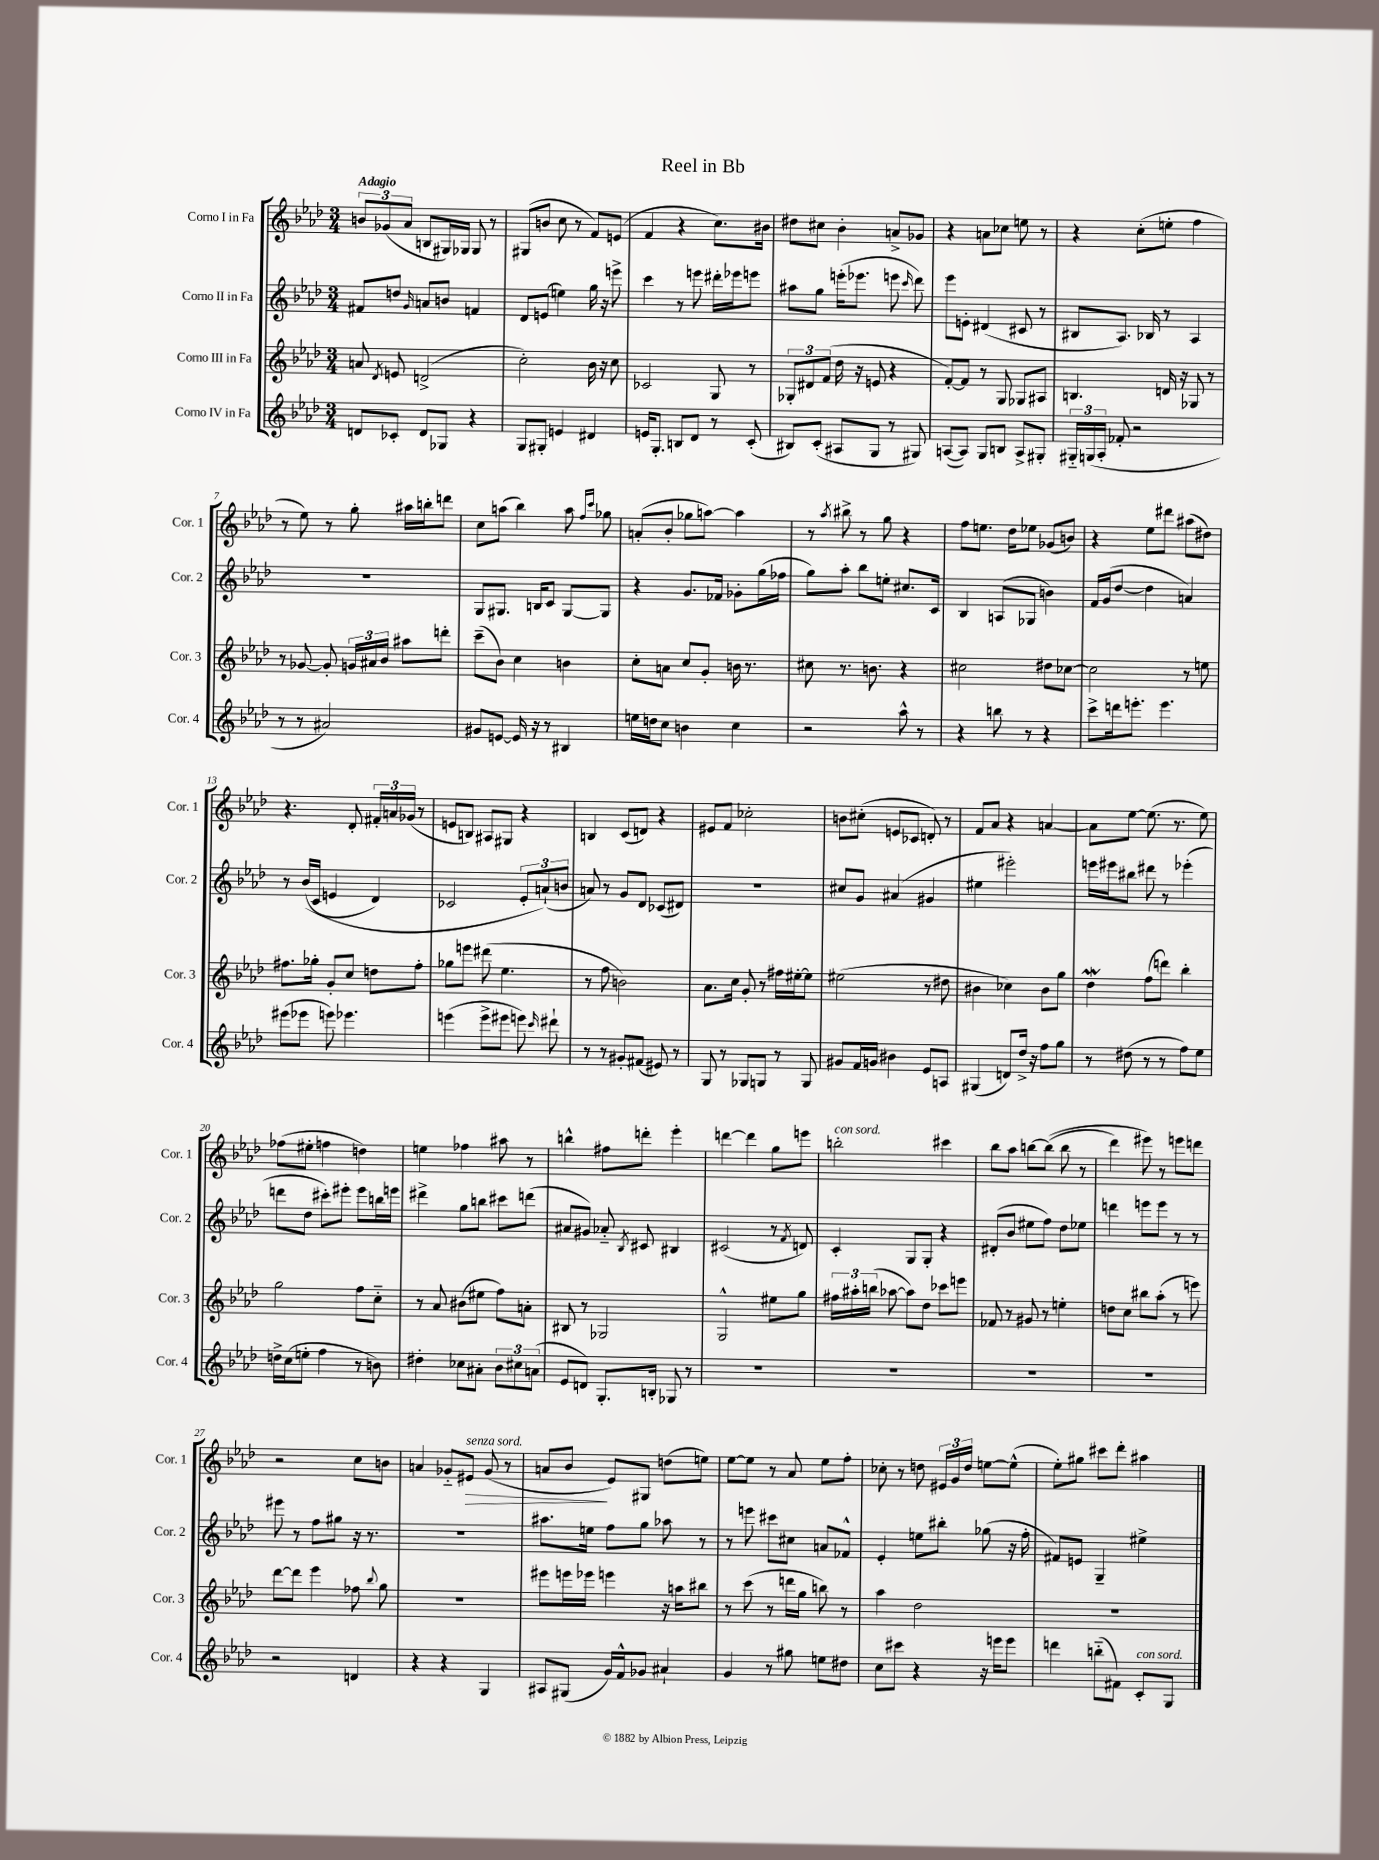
\header { title = "Reel in Bb" }
<<
\new StaffGroup <<
\new Staff = "s0" \with { instrumentName = "Corno I in Fa" shortInstrumentName = "Cor. 1" } {
    \clef treble \key aes \major \numericTimeSignature \time 3/4 \tempo "Adagio"
    \autoBeamOff \tuplet 3/2 { b'8[ ges'8( aes'8] } b8[ gis16) ges16] ges8 r8 |
    gis8[( b'8] c''8 r8 f'8[) e'8]( |
    f'4 r4 c''8.[) bis'16] |
    dis''8[ cis''8] bes'4-. a'8[-> ges'8] |
    r4 a'8[ ces''8] e''8 r8 |
    r4 c''8[-.( e''8]-. f''4 |
    r8 ees''8) r8 g''8-. ais''16[ b''16-. d'''8] |
    c''8[ a''8]( bes''4) a''8 \grace { f''16[ c'''16] } ges''8 |
    a'8[-.( bes'8]-. ges''8[ a''8]~) a''4 |
    r8 \acciaccatura { aes''8 } bis''8-> r8 g''8 r4 |
    f''8[ e''8.] des''16[ ees''8] ges'8[( b'8]) |
    r4 ees''8[ dis'''8] ais''8[( dis''8]) |
    r4. des'8-. \tuplet 3/2 { fis'16[-. a'16 ges'16]( } r8 |
    e'8[ b8]) ais8[ gis8] r4 |
    b4 c'8[( d'8]) r4 |
    eis'8[ f'8] ces''2-. |
    b'8[ cis''8]-.( e'8[ ces'8] d'8-.) r8 |
    f'8[ aes'8] r4 a'4~ |
    a'8[ ees''8]~ ees''8.( r8. ees''8) |
    fes''8[( eis''8]-. f''4 d''4) |
    e''4 fes''4 ais''8 r8 |
    b''4-^ fis''8[ d'''8]-. ees'''4-. |
    d'''4~ d'''4 g''8[ e'''8] |
    b''2-.^\markup { \italic "con sord." } cis'''4 |
    bes''8[ aes''8] b''8[~ b''8](\( b''8 r8 |
    des'''4) eis'''8\) r8 e'''8[ d'''8] |
    r2 c''8[ b'8] |
    a'4 ges'8[-_ eis'8]\>^\markup { \italic "senza sord." } ges'8( r8 |
    a'8[ bes'8]\! ees'8[) gis8] d''8[( e''8]) |
    ees''8[~ ees''8] r8 aes'8 ees''8[ f''8]-. |
    ces''8-. r8 d''8 \tuplet 3/2 { eis'16[ g'16 d''16] } e''8[~ e''8]-^( |
    ees''8[-.) gis''8] cis'''8[ des'''8]-. ais''4 \bar "|." |
}
\new Staff = "s1" \with { instrumentName = "Corno II in Fa" shortInstrumentName = "Cor. 2" } {
    \clef treble \key aes \major \numericTimeSignature \time 3/4
    \autoBeamOff fis'8[ d''8] \grace { g'16 } a'8[ b'8] f'4 |
    des'8[ e'8]( e''4) g''16 r16 e'''8-> |
    c'''4 r8 e'''8 dis'''16[-. ees'''16 e'''8] |
    ais''8[ g''8] e'''16[-.( ees'''8.] e'''8 \grace { c'''16 } des'''8) |
    ees'''8[ e'8]-. dis'4( cis'8 r8 |
    bis8[ aes8.]) bes16 r8 aes4 |
    R2. |
    g8[ gis8.] b16[ c'8] gis8[~ gis8] |
    r4 g'8.[ fes'16] ges'8[-. g''16( fes''16] |
    g''8[) aes''8]-. bes''8[ e''8]-. cis''8.[ c'16] |
    bes4 a8[( ges8] b'4) |
    f'16[ g'16( des''8]~ des''4 a'4) |
    r8 bes'16[(\( c'16] e'4 des'4) |
    ces'2 \tuplet 3/2 { ees'8[-. a'8-!(\) b'8] } |
    a'8) r8 g'8[ des'8] ces'8[( dis'8]) |
    R2. |
    cis''8[ g'8] ais'4( gis'4 |
    eis''4 eis'''2-.) |
    e'''16[ eis'''16 bis''8] dis'''8 r8 ees'''4-.( |
    d'''8[ des''8] cis'''8[-.) eis'''8]-. eis'''8[ b''16 e'''16] |
    dis'''4-> g''8[ b''8] cis'''8[ d'''8]( |
    ais'8[ gis'8]) aes'8-_ \acciaccatura { bes8 } cis'8 bis4 |
    cis'2( r8 \acciaccatura { f'8 } d'8) |
    c'4-. g8[ g8]-. r4 |
    dis'8[-.( bes'8] eis''8[ f''8]) des''8[ ees''8] |
    d'''4 e'''8[ e'''8] r8 r8 |
    eis'''8 r8 f''8[ gis''8] r16 r8. |
    R2. |
    ais''8.[ e''16] f''8[ g''8] aes''8 r8 |
    r8 e'''8 cis'''8[ cis''8] a'8[ fes'8]-^ |
    ees'4-. e''8[ bis''8]-. ges''8( r16 f''16-. |
    fis'8[) e'8] g4-- eis''4-> \bar "|." |
}
\new Staff = "s2" \with { instrumentName = "Corno III in Fa" shortInstrumentName = "Cor. 3" } {
    \clef treble \key aes \major \numericTimeSignature \time 3/4
    \autoBeamOff a'8 \acciaccatura { des'8 } e'8 d'2->( |
    c''2-.) bes'16 r16 c''8 |
    ces'2 g8 r8 |
    \tuplet 3/2 { ges8[-. dis'8 f'8]( } des''16 r16 e'8 r4 |
    f'8[~-.) f'8] r8 g8 ges8[ ais8] |
    b4. d'16 r16 ges8 r8 |
    r8 ges'8~ ges'8-. \tuplet 3/2 { g'16[ ais'16 bes'16] } ais''8[ d'''8]-. |
    c'''8[--( bes'8]) c''4 b'4 |
    c''8[-. a'8] c''8[ g'8]-. b'16 r8. |
    cis''8 r8. b'8. r4 |
    cis''2 dis''8[ ces''8]~ |
    ces''2 r8 e''8 |
    fis''8.[ ges''16]-. g'8[-. c''8] d''8[ fis''8]-. |
    ges''8[ e'''8] dis'''8( ees''4. |
    r8 f''8 b'2) |
    aes'8.[ c''16] g'8-. r8 fis''16[ eis''16~-. eis''8] |
    eis''2( r8 dis''8 |
    bis'4 ces''4) bis'8[ g''8] |
    des''4\mordent f''8[( d'''8]) bes''4-. |
    g''2 f''8[ c''8]-_ |
    r8 aes'8 bis'8[( eis''8] f''8[) a'8]-. |
    bis8 r8 ges2 |
    g2-^ eis''8[ g''8] |
    \tuplet 3/2 { fis''16[ ais''16-. b''16]( } aes''8~ aes''8[) des''8] ces'''8[ e'''8] |
    fes'8 r8 gis'8 r8 e''4-. |
    d''8[ c''8] bis''8[ aes''8]-.( r8 e'''8) |
    des'''8[~ des'''8] ees'''4 fes''8 \appoggiatura { bes''8 } g''8 |
    R2. |
    eis'''8[ e'''16 ees'''16] e'''4 r16 a''16[ bis''8] |
    r8 c'''8( r8 d'''16[ g''16] b''8) r8 |
    aes''4 des''2 |
    R2. \bar "|." |
}
\new Staff = "s3" \with { instrumentName = "Corno IV in Fa" shortInstrumentName = "Cor. 4" } {
    \clef treble \key aes \major \numericTimeSignature \time 3/4
    \autoBeamOff d'8[ ces'8]-. d'8[ ges8] r4 |
    g8[ gis8]-. e'4 dis'4 |
    e'16[ g8.]-. b8[ des'8] r8 c'8-.( |
    bis8[) c'8]-.( ais8[ g8] r8 gis8) |
    a8[~( a8]) g8[ b8] a8[-> gis8]-. |
    \tuplet 3/2 { gis16[-_ g16( aes16]-. } fes'8-. r2 |
    r8 r8 ais'2) |
    gis'8[ e'8]~ e'16 r16 r8 bis4 |
    e''16[ d''16 c''8] b'4 c''4 |
    r2 aes''8-^ r8 |
    r4 b''8 r8 r4 |
    c'''8[-> d'''16 e'''8.]-. e'''4. |
    eis'''8[( ees'''8] e'''8) ees'''4. |
    e'''4( e'''8[-> eis'''8] e'''8) \grace { c'''16 } dis'''8-! |
    r8 r8 gis'8[-. fis'8]( eis'8) r8 |
    g8 r8 ges8[ g8] r8 g8 |
    gis'8[ f'16 g'16] bis'4 ees'8[ a8] |
    gis4( d'8[) des''16]-> r16 f''8[ g''8] |
    r8 dis''8( r8 r8 f''8[) ees''8] |
    d''16[-> c''16( e''8]-. f''4 r8 b'8) |
    dis''4-. ces''8[ ais'8]-. \tuplet 3/2 { bes'8[ cis''8 a'8]( } |
    ees'8[ d'8]) g8.[-. b16]-. ges8 r8 |
    R2. |
    R2. |
    R2. |
    R2. |
    r2 d'4 |
    r4 r4 g4 |
    ais8[ gis8]( g'16[) f'16-^ ges'8] ais'4-! |
    g'4 r8 gis''8 e''8[ dis''8] |
    c''8[ cis'''8] r4 r16 e'''16[ e'''8] |
    d'''4 b''8[-_( fis'8]) c'8[-.^\markup { \italic "con sord." } g8] \bar "|." |
}
>>
>>
